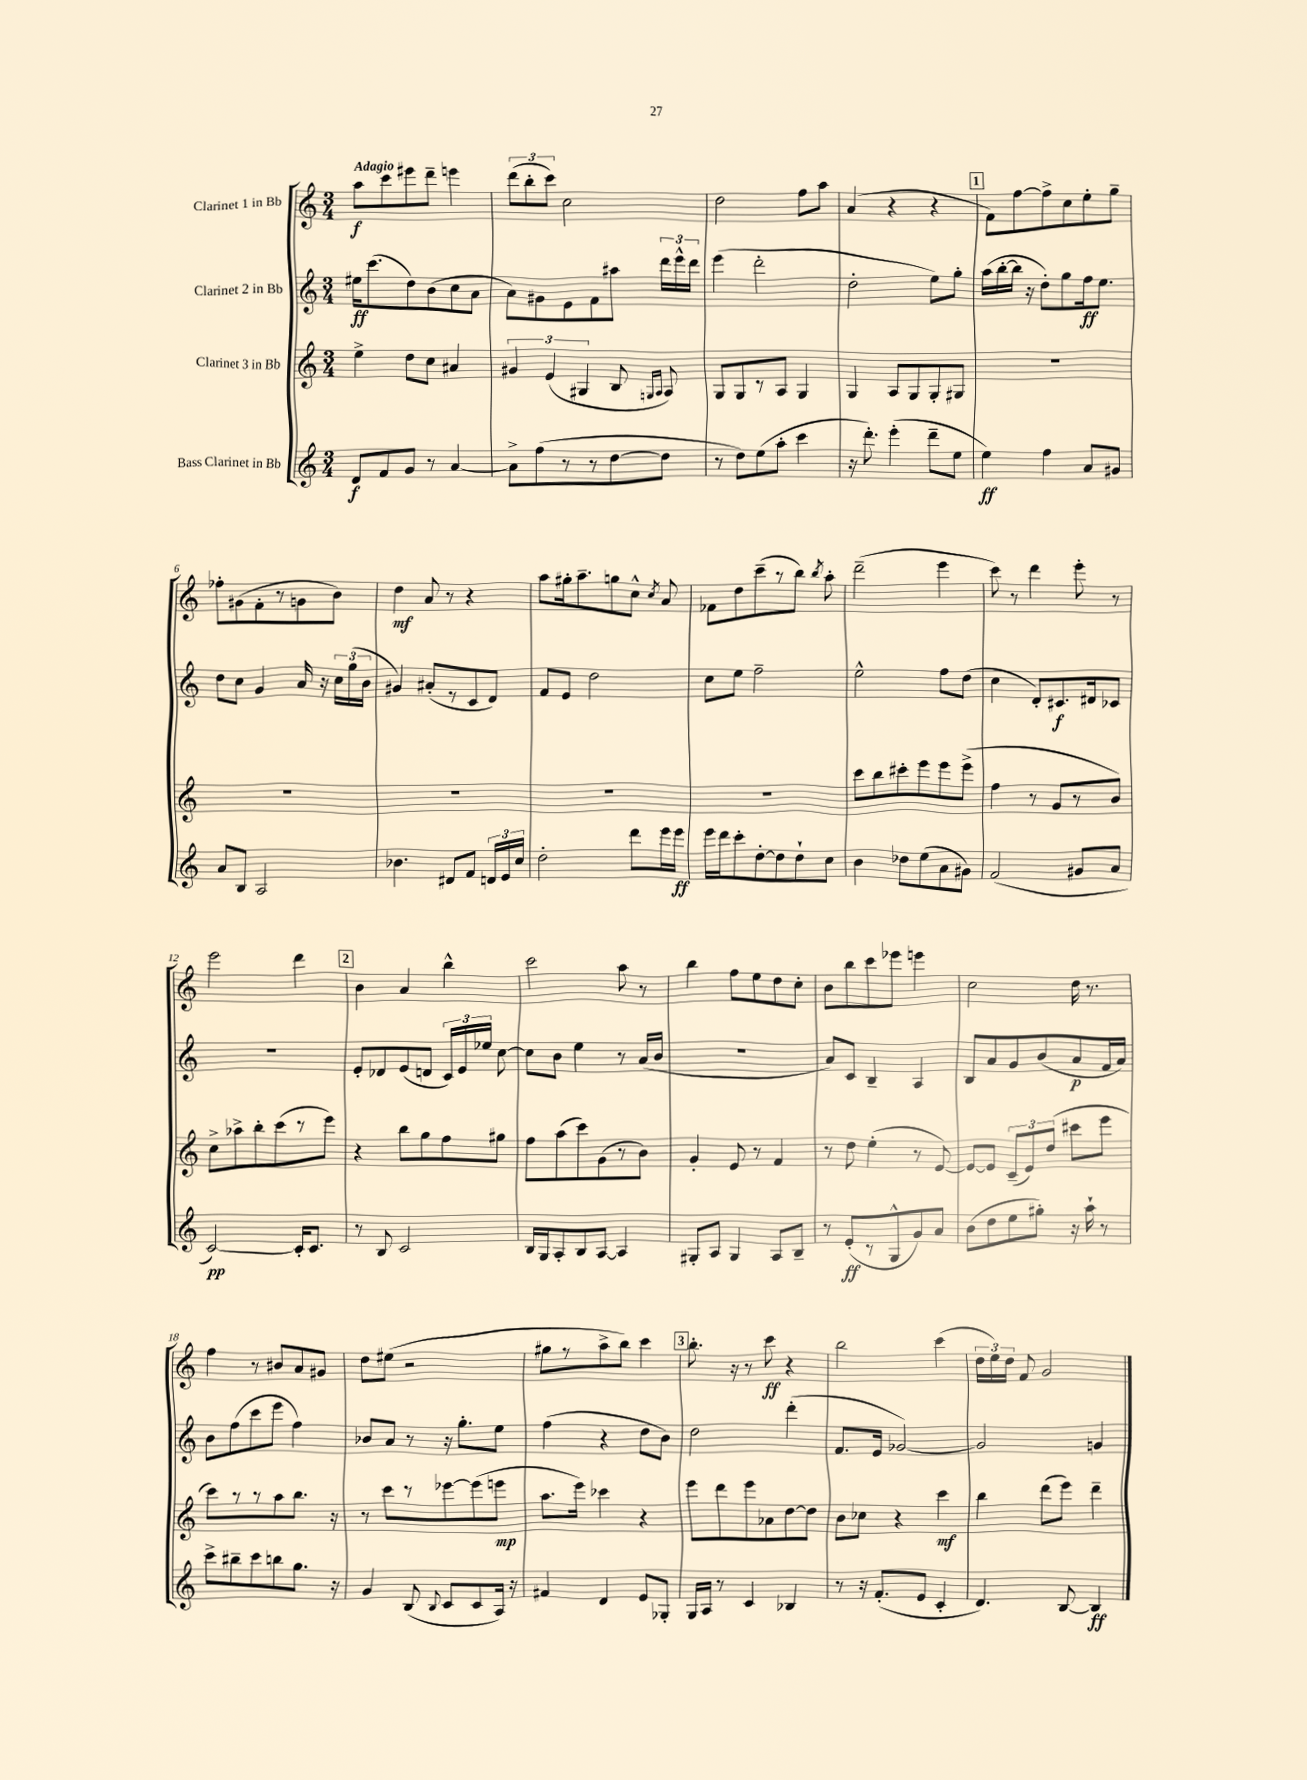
<<
\new StaffGroup <<
\new Staff = "s0" \with { instrumentName = "Clarinet 1 in Bb" } {
    \clef treble \key c \major \numericTimeSignature \time 3/4 \tempo "Adagio"
    \autoBeamOff a''8[\f c'''8 eis'''8 d'''8]-- e'''4 |
    \tuplet 3/2 { d'''8[( b''8-. c'''8]) } c''2 |
    d''2 f''8[ a''8] |
    a'4( r4 r4 |
    \mark \markup { \box "1" } f'8[) f''8~ f''8-> c''8 e''8-. g''8]-- |
    fes''8[-. gis'8( f'8-. r8 g'8 b'8]) |
    d''4\mf a'8 r8 r4 |
    a''8[ gis''16-. a''8.-- g''8 c''8]-^ \acciaccatura { c''8 } a'8 |
    fes'8[ d''8 c'''8--( r8 b''8]) \acciaccatura { b''8 } a''8-. |
    d'''2--( e'''4 |
    c'''8) r8 d'''4 e'''8-. r8 |
    e'''2 d'''4 |
    \mark \markup { \box "2" } b'4 a'4 b''4-^ |
    c'''2 a''8 r8 |
    b''4 f''8[ e''8 d''8 c''8]-. |
    b'8[ b''8 c'''8 ees'''8] e'''4 |
    c''2 d''16 r8. |
    f''4 r8 bis'8[ a'8 gis'8] |
    d''8[ eis''8]( r2 |
    gis''8[ r8 a''8-> b''8]) c'''4 |
    \mark \markup { \box "3" } b''8.-. r16 r8 c'''8\ff r4 |
    b''2 c'''4( |
    \tuplet 3/2 { d''16[ e''16) d''16] } f'8 g'2 \bar "|." |
}
\new Staff = "s1" \with { instrumentName = "Clarinet 2 in Bb" } {
    \clef treble \key c \major \numericTimeSignature \time 3/4
    \autoBeamOff eis''16[\ff c'''8.( d''8) b'8( c''8 a'8] |
    a'8[) gis'8 e'8 f'8 ais''8] \tuplet 3/2 { d'''16[ e'''16-^ d'''16] } |
    e'''4( d'''2-. |
    d''2-. e''8[) g''8]-. |
    \mark \markup { \box "1" } a''16[( b''16~-. b''16] r16 d''8[-.) g''8 f''16\ff e''8.] |
    d''8[ c''8] g'4 a'16 r16 \tuplet 3/2 { c''16[ g''16( b'16] } |
    gis'4) ais'8[-.( r8 c'8 d'8]) |
    f'8[ e'8] d''2 |
    c''8[ e''8] f''2-- |
    e''2-^ f''8[ d''8]( |
    c''4 d'8[-.) cis'8.\f dis'16 ces'8] |
    R2. |
    \mark \markup { \box "2" } e'8[-. des'8 e'8( d'8] \tuplet 3/2 { c'16[) e'16 ees''16] } c''8~ |
    c''8[ b'8] e''4 r8 a'16[( b'16] |
    R2. |
    a'8[) c'8] b4-- a4 |
    b8[ a'8 g'8 b'8( a'8\p f'16 a'16]) |
    b'8[ f''8( c'''8 e'''8] f''4) |
    bes'8[ a'8] r8 r16 g''8.[-. e''8] |
    f''4( r4 d''8[ b'8]) |
    \mark \markup { \box "3" } d''2 d'''4-.( |
    f'8.[ e'16] ges'2~) |
    ges'2 g'4 \bar "|." |
}
\new Staff = "s2" \with { instrumentName = "Clarinet 3 in Bb" } {
    \clef treble \key c \major \numericTimeSignature \time 3/4
    \autoBeamOff e''4-> d''8[ c''8] ais'4 |
    \tuplet 3/2 { gis'4 e'4( gis4 } b8 \grace { g16[ a16] } a8) |
    g8[ g8 r8 a8] g4 |
    g4 a8[ g8 g8-. gis8] |
    \mark \markup { \box "1" } R2. |
    R2. |
    R2. |
    R2. |
    R2. |
    c'''8[ b''8 cis'''8-. e'''8 e'''8 e'''8]->( |
    f''4 r8 g'8[ r8 b'8]) |
    c''8[-> aes''8-> b''8-. c'''8( r8 e'''8]) |
    \mark \markup { \box "2" } r4 b''8[ g''8 f''8 gis''8] |
    f''8[ a''8( c'''8) g'8( r8 b'8]) |
    g'4-. e'8 r8 f'4 |
    r8 d''8 e''4-.( r8 e'8~) |
    e'8[~ e'8] \tuplet 3/2 { c'8[--( e'8) d''8]( } cis'''8[ e'''8] |
    c'''8[) r8 r8 a''8 b''8.] r16 |
    r8 c'''8[ r8 ees'''8~ ees'''8( e'''8]\mp |
    a''8.[ e'''16]) ces'''4 r4 |
    \mark \markup { \box "3" } e'''8[ d'''8 e'''8 aes'8 d''8~ d''8] |
    b'8[ ces''8] r4 c'''4\mf |
    b''4 d'''8[( e'''8]) d'''4-- \bar "|." |
}
\new Staff = "s3" \with { instrumentName = "Bass Clarinet in Bb" } {
    \clef treble \key c \major \numericTimeSignature \time 3/4
    \autoBeamOff d'8[\f f'8 g'8] r8 a'4~ |
    a'8[-> f''8( r8 r8 d''8~ d''8] |
    r8 d''8[) e''8( a''8]-. c'''4 |
    r16 d'''8.-.) e'''4-.( d'''8[-- e''8] |
    \mark \markup { \box "1" } e''4\ff) f''4 a'8[ gis'8] |
    a'8[ b8] a2 |
    bes'4. dis'8[ f'8] \tuplet 3/2 { d'16[ e'16 c''16] } |
    d''2-. d'''8[ e'''16 e'''16]\ff |
    e'''16[ d'''16 c'''8-. d''8~-. d''8 d''8-! c''8] |
    b'4 des''8[ e''8( a'8 gis'8]) |
    f'2( gis'8[ a'8] |
    c'2~\pp) c'16[-. c'8.] |
    \mark \markup { \box "2" } r8 b8 c'2 |
    b16[ g16 a8-. b8 a8]~ a4 |
    gis8[-. a8] gis4 a8[ b8]-- |
    r8 e'8[-.\ff( r8 g8-^ g'8) a'8] |
    b'8[( d''8 e''8 gis''8]-.) r16 a''16-! r8 |
    c'''8[-> bis''8-- c'''8 b''8 g''8.] r16 |
    g'4 b8( \appoggiatura { b8 } c'8[ c'8 a16]) r16 |
    fis'4 d'4 e'8[ ges8]-. |
    \mark \markup { \box "3" } g16[ a16] r8 c'4 bes4 |
    r8 r16 f'8.[-.( e'8] c'4-. |
    d'4.) b8~ b4\ff \bar "|." |
}
>>
>>
